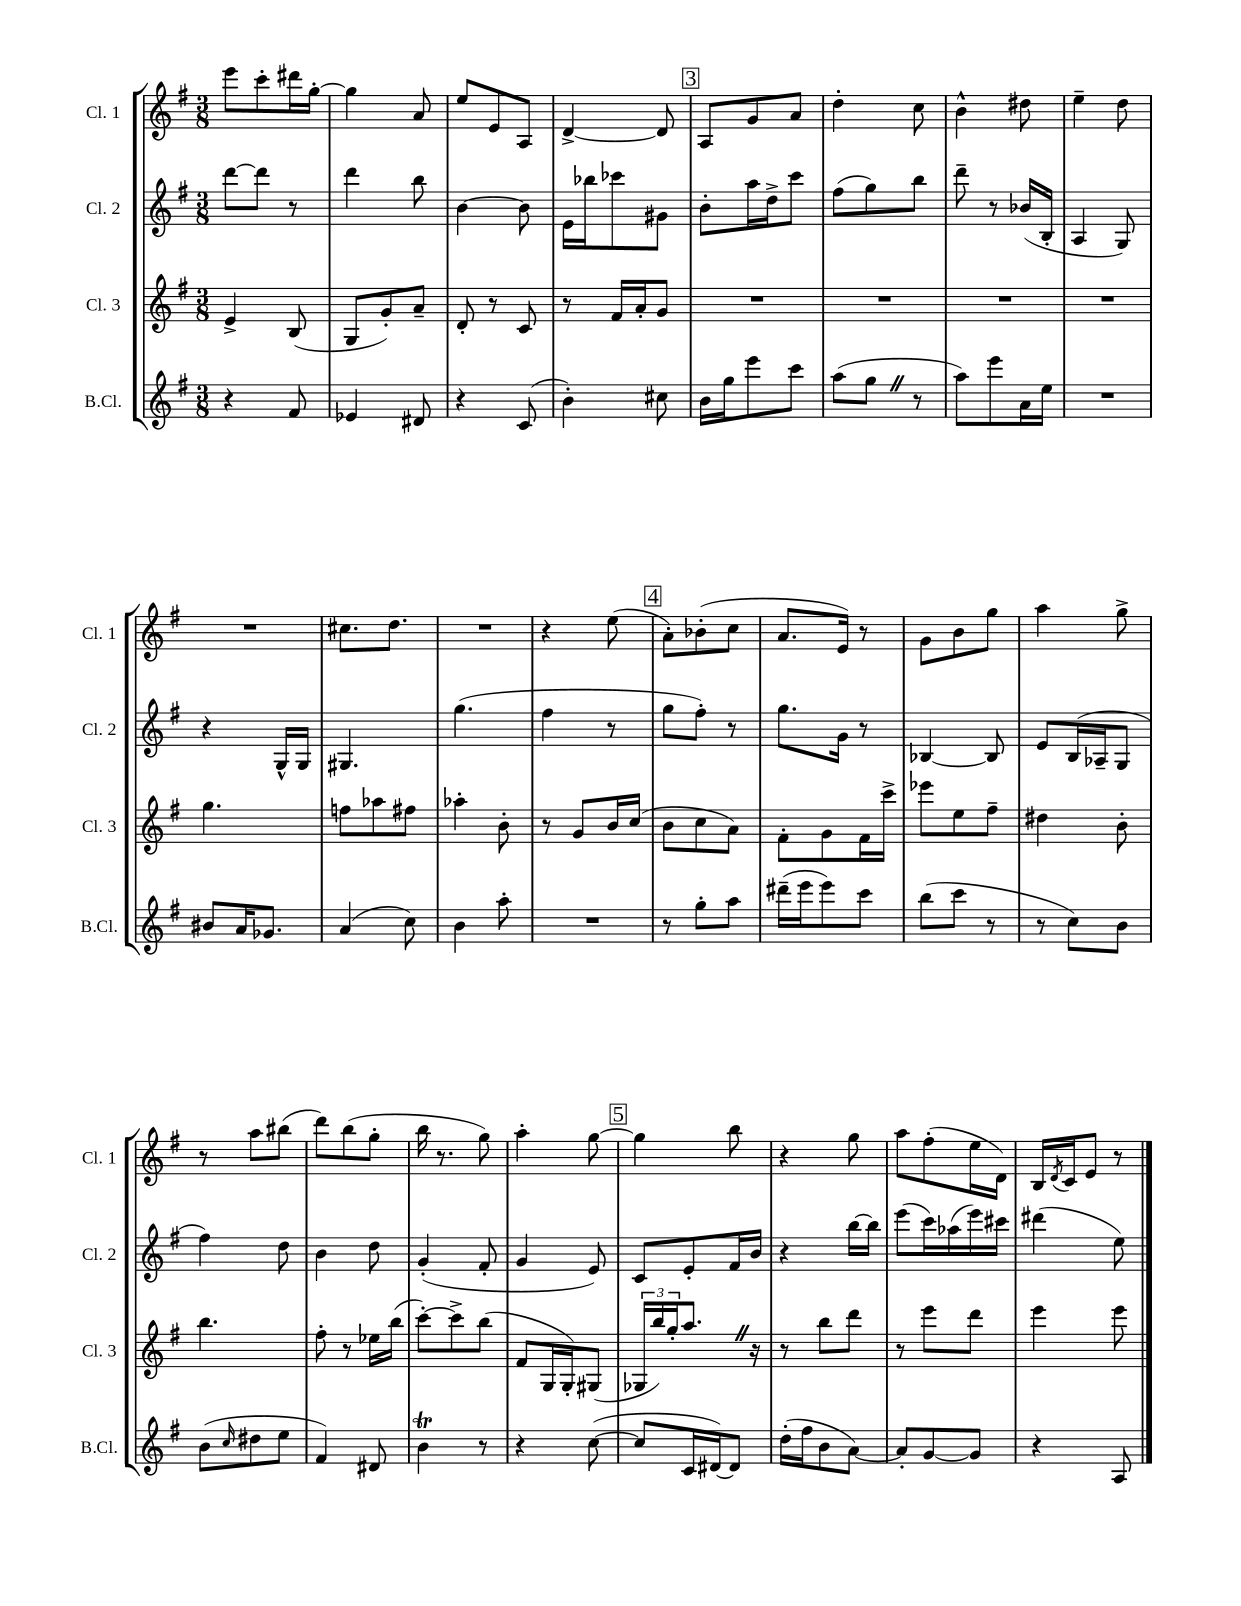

**kern	**kern	**kern	**kern
*part4	*part3	*part2	*part1
*staff4	*staff3	*staff2	*staff1
*I"B.Cl.	*I"Cl. 3	*I"Cl. 2	*I"Cl. 1
*I'B.Cl.	*I'Cl. 3	*I'Cl. 2	*I'Cl. 1
*clefG2	*clefG2	*clefG2	*clefG2
*k[f#]	*k[f#]	*k[f#]	*k[f#]
*M3/8	*M3/8	*M3/8	*M3/8
=100	=100	=100	=100
4r	4e^/	[8ddd\L	8eee\L
.	.	8ddd\J]	8ccc'\
8f#/	(8B/	8r	16ddd#X\L
.	.	.	[16gg'\JJ
=101	=101	=101	=101
4e-X/	8G/L	4ddd\	4gg\]
.	8g'/)	.	.
8d#X/	8a~/J	8bb\	8a/
=102	=102	=102	=102
4r	8d'/	[4b\	8ee/L
.	8r	.	8e/
(8c/	8c/	8b\]	8A/J
=103	=103	=103	=103
4b'\)	8r	16e\LL	[4d^/
.	.	16bb-X\J	.
.	16f#/LL	8ccc-X\	.
.	16a'/J	.	.
8cc#X\	8g/J	8g#X\J	8d/]
!!LO:REH:place=s1:t=3
=104	=104	=104	=104
16b\LL	4.r	8b'\L	8A/L
16gg\J	.	.	.
8eee\	.	16aa\L	8g/
.	.	16dd^\J	.
8ccc\J	.	8ccc\J	8a/J
=105	=105	=105	=105
(8aa\L	4.r	(8ff#\L	4dd'\
8ggZ\J	.	8gg\)	.
8r	.	8bb\J	8cc\
=106	=106	=106	=106
8aa\L)	4.r	8ddd~\	4b^^\
8eee\	.	8r	.
16a\L	.	(16b-X/LL	8dd#X\
16ee\JJ	.	16B'/JJ	.
=107	=107	=107	=107
4.r	4.r	4A/	4ee~\
.	.	8G/)	8dd\
!!LO:LB:g=z
=108	=108	=108	=108
8b#X/L	4.gg\	4r	4.r
16a/K	.	.	.
8.g-X/J	.	.	.
.	.	16G^^/LL	.
.	.	16G/JJ	.
=109	=109	=109	=109
(4a/	8ffn\L	4.G#X/	8.cc#X\L
.	8aa-X\	.	.
.	.	.	8.dd\J
8cc\)	8ff#X\J	.	.
=110	=110	=110	=110
4b\	4aa-X'\	(4.gg\	4.r
8aa'\	8b'\	.	.
=111	=111	=111	=111
4.r	8r	4ff#\	4r
.	8g/L	.	.
.	16b/L	8r	(8ee\
.	(16cc/JJ	.	.
!!LO:REH:place=s1:t=4
=112	=112	=112	=112
8r	8b\L	8gg\L	8a'\L)
8gg'\L	8cc\	8ff#'\J)	(8b-X'\
8aa\J	8a\J)	8r	8cc\J
=113	=113	=113	=113
(16ddd#X~\LL	8f#'\L	8.gg\L	8.a/L
16eee\J	.	.	.
8eee\)	8g\	.	.
.	.	16g\Jk	16e/Jk)
8ccc\J	16f#\L	8r	8r
.	16ccc^\JJ	.	.
=114	=114	=114	=114
(8bb\L	8eee-X\L	[4B-X/	8g\L
8ccc\J	8ee\	.	8b\
8r	8ff#~\J	8B-/]	8gg\J
=115	=115	=115	=115
8r	4dd#X\	8e/L	4aa\
8cc\L)	.	(16B/L	.
.	.	16A-X~/J	.
8b\J	8b'\	8G/J	8gg^\
!!LO:LB:g=z
=116	=116	=116	=116
(8b\L	4.bb\	4ff#\)	8r
16qqcc/	.	.	.
8dd#X\	.	.	8aa\L
8ee\J	.	8dd\	(8bb#X\J
=117	=117	=117	=117
4f#/)	8ff#'\	4b\	8ddd\L)
.	8r	.	(8bb\
8d#X/	16ee-X\LL	8dd\	8gg'\J
.	(16bb\JJ	.	.
=118	=118	=118	=118
4bt\	[8ccc'\L)	(4g'/	16bb\
.	.	.	8.r
.	8ccc^\]	.	.
8r	(8bb\J	8f#'/	8gg\)
=119	=119	=119	=119
4r	8f#/L	4g/	4aa'\
.	16G/L	.	.
.	16G'/J)	.	.
([8cc\	(8G#X/J	8e/)	[8gg\
!!LO:REH:place=s1:t=5
=120	=120	=120	=120
8cc/L]	24G-X/LL	8c/L	4gg\]
.	24bb/)	.	.
.	24gg'/J	.	.
16c/L	8.aaZ/J	8e'/	.
[16d#X/J)	.	.	.
8d#/J]	.	16f#/L	8bb\
.	16r	16b/JJ	.
=121	=121	=121	=121
(16dd'\LL	8r	4r	4r
16ff#\J	.	.	.
8b\	8bb\L	.	.
[8a\J)	8ddd\J	[16bb\LL	8gg\
.	.	16bb\JJ]	.
=122	=122	=122	=122
8a'/L]	8r	(8eee\L	8aa\L
[8g/	8eee\L	16ccc\L)	(8ff#'\
.	.	(16aa-X\	.
8g/J]	8ddd\J	16eee\)	16ee\L
.	.	16ccc#X\JJ	16d\JJ)
=123	=123	=123	=123
4r	4eee\	(4ddd#X\	16B/LL
.	.	.	8qd/
.	.	.	16c/J
.	.	.	8e/J
8A/	8eee\	8ee\)	8r
==	==	==	==
*-	*-	*-	*-
